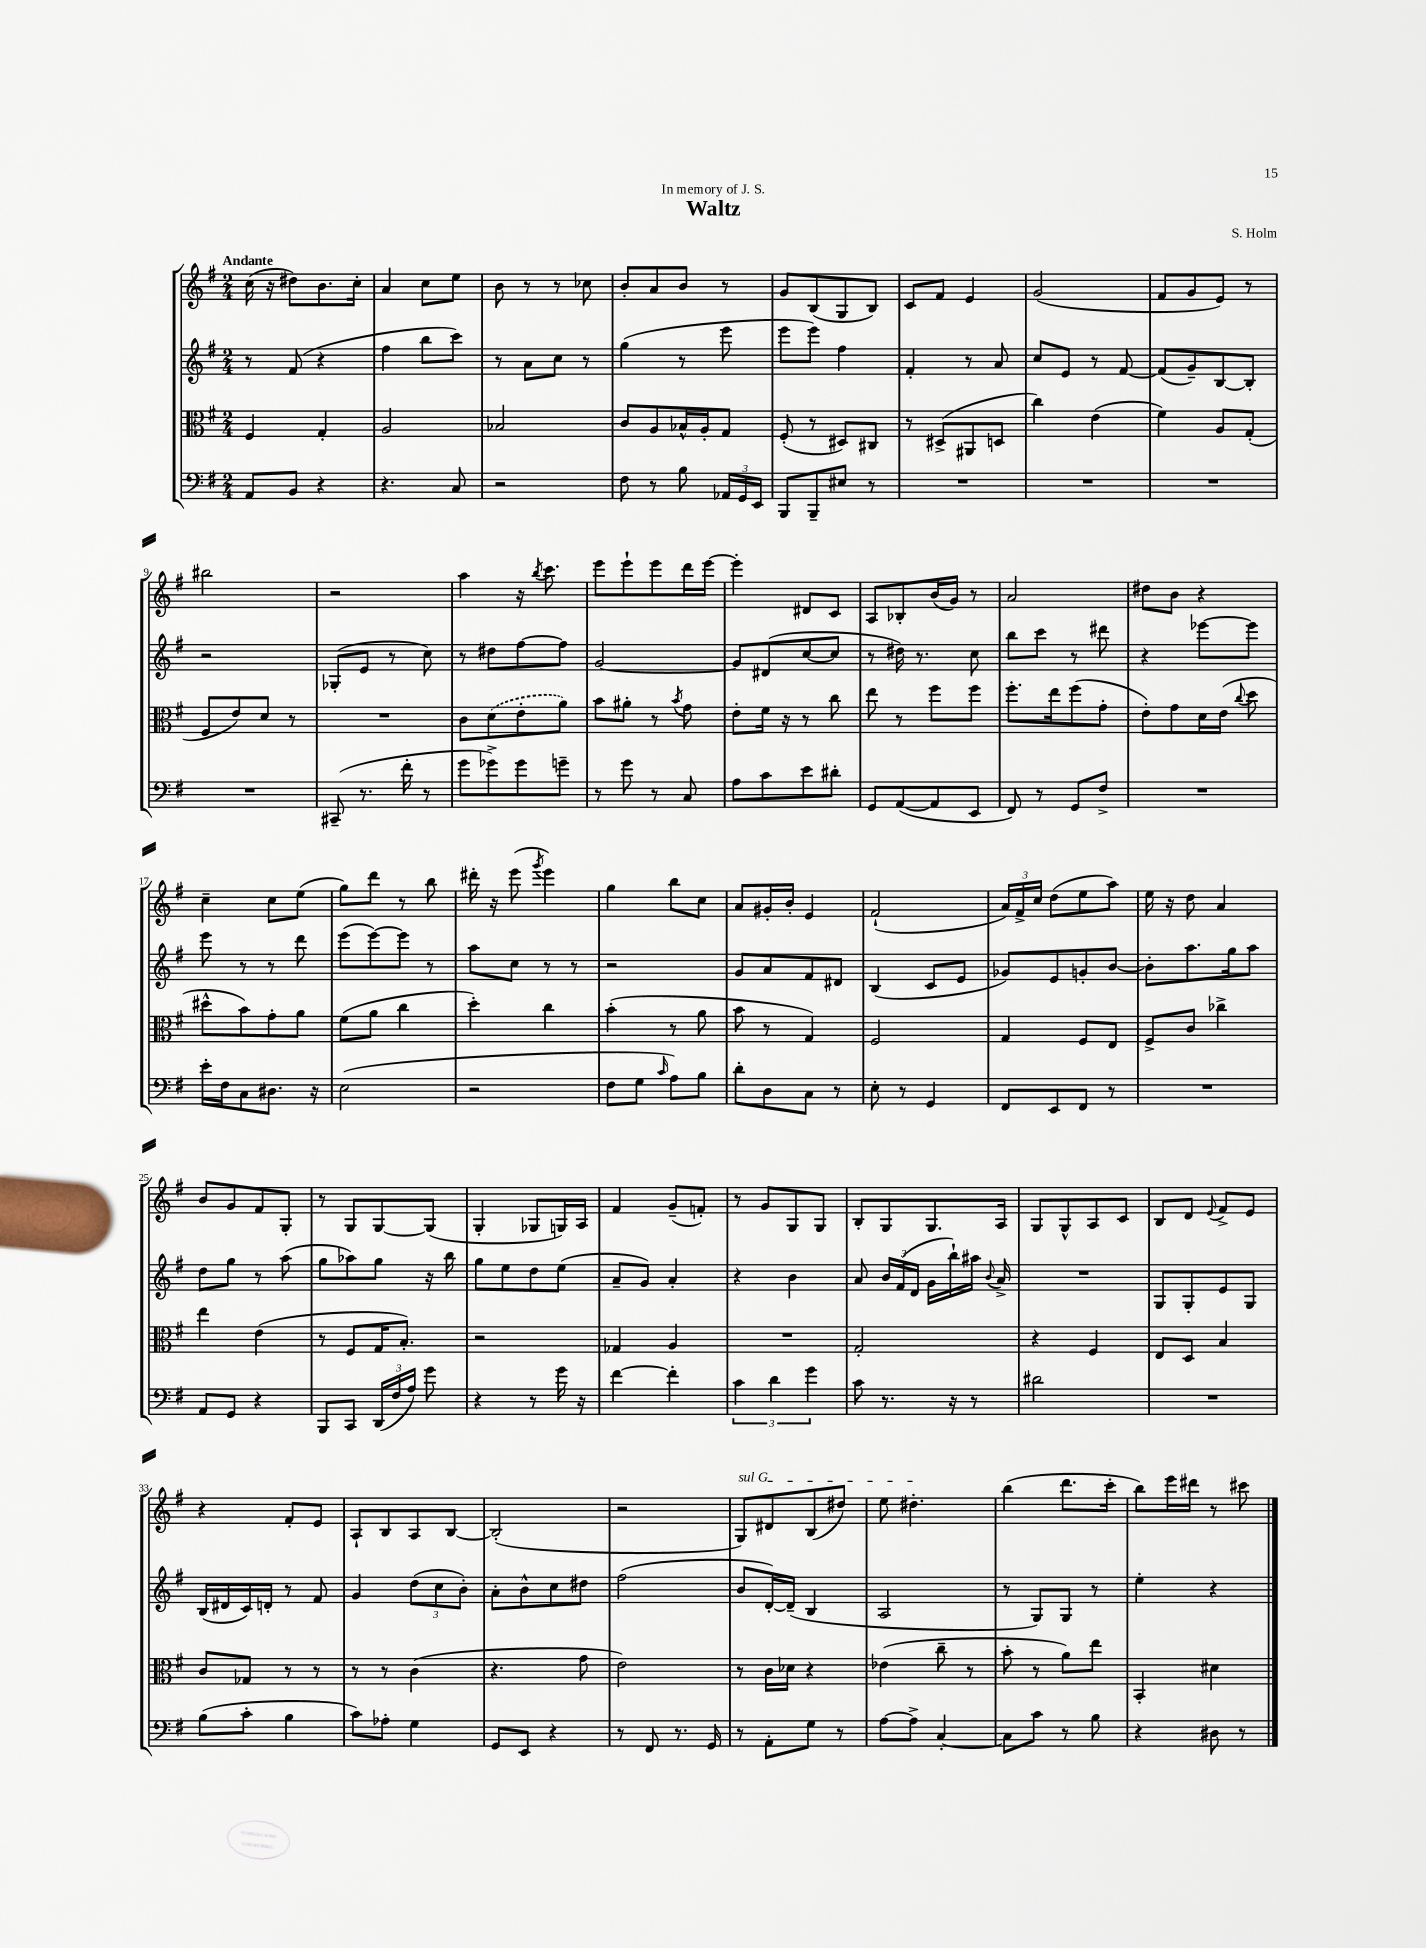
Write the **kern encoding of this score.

**kern	**kern	**kern	**kern
*part4	*part3	*part2	*part1
*staff4	*staff3	*staff2	*staff1
*clefF4	*clefC3	*clefG2	*clefG2
*k[f#]	*k[f#]	*k[f#]	*k[f#]
*M2/4	*M2/4	*M2/4	*M2/4
=1	=1	=1	=1
!	!	!	!LO:TX:a:B:t=Andante
8AA/L	4F#/	8r	(16cc\
.	.	.	16r
8BB/J	.	(8f#/	8dd#X\L)
4r	4G'/	4r	8.b\
.	.	.	16cc'\Jk
=2	=2	=2	=2
4.r	2A/	4ff#\	4a/
.	.	8bb\L	8cc\L
8C/	.	8ccc\J)	8ee\J
=3	=3	=3	=3
2r	2B-X/	8r	8b\
.	.	8a\L	8r
.	.	8cc\J	8r
.	.	8r	8cc-X\
=4	=4	=4	=4
8F#\	8c/L	(4gg\	8b'/L
8r	8A/	.	8a/
8B\	16B-X^^/L	8r	8b/J
.	16A'/J	.	.
24AA-X/LL	8G/J	8eee\	8r
24GG/	.	.	.
24EE/JJ	.	.	.
=5	=5	=5	=5
8BBB/L	(8F#'/	8eee\L	8g/L
8BBB~/	8r	8eee\J)	(8B/
8E#X/J	8D#X/L)	4ff#\	8G/
8r	8C#X/J	.	8B/J)
=6	=6	=6	=6
2r	8r	4f#'/	8c/L
.	(8D#X^/L	.	8f#/J
.	8AA#X/	8r	4e/
.	8Dn/J	8a/	.
=7	=7	=7	=7
2r	4cc\)	8cc/L	(2g/
.	.	8e/J	.
.	(4e\	8r	.
.	.	[8f#/	.
=8	=8	=8	=8
2r	4f#\)	(8f#/L]	8f#/L
.	.	8g~/)	8g/
.	8A/L	[8B/	8e/J)
.	(8G'/J	8B'/J]	8r
!!LO:LB:g=z
=9	=9	=9	=9
2r	8F#/L	2r	2bb#X\
.	8e/)	.	.
.	8d/J	.	.
.	8r	.	.
=10	=10	=10	=10
(8CC#X~/	2r	(8G-X'/L	2r
8.r	.	8e/J	.
.	.	8r	.
16f#'\	.	.	.
8r	.	8cc\)	.
=11	=11	=11	=11
8g\L	8c\L	8r	4aa\
8g-X^\)	(8d\	8dd#X\L	.
8g-\	8e'\	[8ff#\	16r
.	.	.	8qbb/
.	.	.	8.ccc\
8gn~\J	8a\J)	8ff#\J]	.
=12	=12	=12	=12
8r	8b\L	[2g/	8eee\L
8g\	8a#X'\J	.	8eee`\
8r	8r	.	8eee\
.	8qb/	.	.
8C/	8g\	.	16ddd\L
.	.	.	[16eee\JJ
=13	=13	=13	=13
8A\L	8e'\L	8g/L]	4eee'\]
8c\	16f#\Jk	(8d#X/	.
.	16r	.	.
8e\	8r	[8cc/	8d#X/L
8d#X'\J	8cc\	8cc/J]	8c/J
=14	=14	=14	=14
8GG/L	8ee\	8r	8A/L
([8AA/	8r	16dd#X\)	8B-X'/
.	.	8.r	.
8AA/]	8ff#\L	.	(16b/L
.	.	.	16g/JJ)
8EE/J	8ff#\J	8cc\	8r
=15	=15	=15	=15
8FF#/)	8.ff#'\L	8bb\L	2a/
8r	.	8ccc\J	.
.	16ee\k	.	.
8GG/L	(8ff#\	8r	.
8F#^/J	8g'\J	8ddd#X\	.
=16	=16	=16	=16
2r	8e'\L)	4r	8dd#X\L
.	8g\	.	8b\J
.	16d\L	[8eee-X\L	4r
.	(16e\JJ	.	.
.	8qqcc/	.	.
.	8dd\	8eee-\J]	.
!!LO:LB:g=z
=17	=17	=17	=17
16e'\LL	8dd#X^^\L	8eee\	4cc~\
16F#\J	.	.	.
8C\	8b\)	8r	.
8.D#X\J	8g'\	8r	8cc\L
.	8a\J	8ddd\	(8ee\J
16r	.	.	.
=18	=18	=18	=18
(2E\	(8f#\L	(8eee\L	8gg\L)
.	8a\J	[8eee\)	8ddd\J
.	4cc\	8eee\J]	8r
.	.	8r	8bb\
=19	=19	=19	=19
2r	4dd'\)	8aa\L	16ddd#X'\
.	.	.	16r
.	.	8cc\J	(8eee\
.	.	.	8qggg/
.	4cc\	8r	4eee\)
.	.	8r	.
=20	=20	=20	=20
8F#\L	(4b'\	2r	4gg\
8G\J	.	.	.
16qqc/	.	.	.
8A\L)	8r	.	8bb\L
8B\J	8a\	.	8cc\J
=21	=21	=21	=21
8d'\L	8b\	8g/L	8a/L
8D\	8r	8a/	16g#X'/L
.	.	.	16b'/JJ
8C\J	4G/)	8f#/	4e/
8r	.	8d#X/J	.
=22	=22	=22	=22
8E'\	2F#/	(4B/	(2f#`/
8r	.	.	.
4GG/	.	8c/L	.
.	.	8e/J	.
=23	=23	=23	=23
8FF#/L	4G/	8g-X/L)	24a/LL)
.	.	.	24f#^/
.	.	.	24cc/JJ
8EE/	.	8e/	(8dd\L
8FF#/J	8F#/L	8gn'/	8ee\
8r	8E/J	[8b/J	8aa\J)
=24	=24	=24	=24
2r	8F#^/L	8b'\L]	16ee\
.	.	.	16r
.	8c/J	8.aa\	8dd\
.	4cc-X^\	.	4a/
.	.	16gg\k	.
.	.	8aa\J	.
!!LO:LB:g=z
=25	=25	=25	=25
8AA/L	4ee\	8dd\L	8b/L
8GG/J	.	8gg\J	8g/
4r	(4e\	8r	8f#/
.	.	(8aa\	8G'/J
=26	=26	=26	=26
8BBB/L	8r	8gg\L	8r
8CC/J	8F#/L	8aa-X\)	8G/L
(24DD/LL	16G/K	8gg\J	[8G/
24F#/	.	.	.
.	8.B'/J)	.	.
24A/JJ)	.	.	.
8g\	.	16r	(8G/J]
.	.	16bb\	.
=27	=27	=27	=27
4r	2r	8gg\L	4G'/
.	.	8ee\	.
8r	.	8dd\	8G-X/L
16g\	.	(8ee\J	16Gn/L)
16r	.	.	16A/JJ
=28	=28	=28	=28
[4f#\	4G-X/	8a~/L	4f#/
.	.	8g/J)	.
4f#'\]	4A/	4a'/	(8g~/L
.	.	.	8fn'/J)
=29	=29	=29	=29
6c\	2r	4r	8r
.	.	.	8g/L
6d\	.	.	.
.	.	4b\	8G/
6g\	.	.	.
.	.	.	8G/J
=30	=30	=30	=30
8c\	2G'/	8a/	8B'/L
8.r	.	24b/LL	8G/
.	.	(24f#/	.
.	.	24d/JJ	.
.	.	16g\LL	8.G/
16r	.	16bb`\)	.
8r	.	16aa#X\JJ	.
.	.	8qqb/	.
.	.	16a^/	16A/Jk
=31	=31	=31	=31
2d#X\	4r	2r	8G/L
.	.	.	8G^^/
.	4F#/	.	8A/
.	.	.	8c/J
=32	=32	=32	=32
2r	8E/L	8G/L	8B/L
.	8D/J	8G'/	8d/J
.	.	.	8qqe/
.	4B/	8e/	8f#^/L
.	.	8G/J	8e/J
!!LO:LB:g=z
=33	=33	=33	=33
(8B\L	8c/L	(16B/LL	4r
.	.	16d#X/	.
8c'\J	8G-X/J	16c/)	.
.	.	16dn'/JJ	.
4B\	8r	8r	8f#'/L
.	8r	8f#/	8e/J
=34	=34	=34	=34
8c\L)	8r	4g/	8A`/L
8A-X'\J	8r	.	8B/
4G\	(4c\	(12dd\L	8A/
.	.	12cc\	.
.	.	.	[8B/J
.	.	12b'\J)	.
=35	=35	=35	=35
8GG/L	4.r	8a'\L	(2B'/]
8EE/J	.	8b^^\	.
4r	.	8cc\	.
.	8g\	8dd#X\J	.
=36	=36	=36	=36
8r	2e\)	(2ff#\	2r
8FF#/	.	.	.
8.r	.	.	.
16GG/	.	.	.
=37	=37	=37	=37
!	!	!	!LO:TX:a:i:t=sul G
8r	8r	8b/L	8G/L)
8AA'\L	16c\LL	[16d'/L)	8d#X/
.	16d-X\JJ	(16d~/JJ]	.
8G\J	4r	4B/	(8B/
8r	.	.	8dd#X/J)
=38	=38	=38	=38
[8A\L	(4e-X\	2A/	8ee\
8A^\J]	.	.	4.dd#X'\
[4C'/	8cc~\	.	.
.	8r	.	.
=39	=39	=39	=39
8C\L]	8b'\	8r	(4bb\
8c\J	8r	8G/L)	.
8r	8a\L)	8G/J	8.ddd\L
8B\	8ee\J	8r	.
.	.	.	16ccc'\Jk
=40	=40	=40	=40
4r	4BB'/	4ee'\	8bb\L)
.	.	.	16eee\L
.	.	.	16ddd#X\JJ
8D#X\	4d#X\	4r	8r
8r	.	.	8ccc#X\
==	==	==	==
*-	*-	*-	*-
